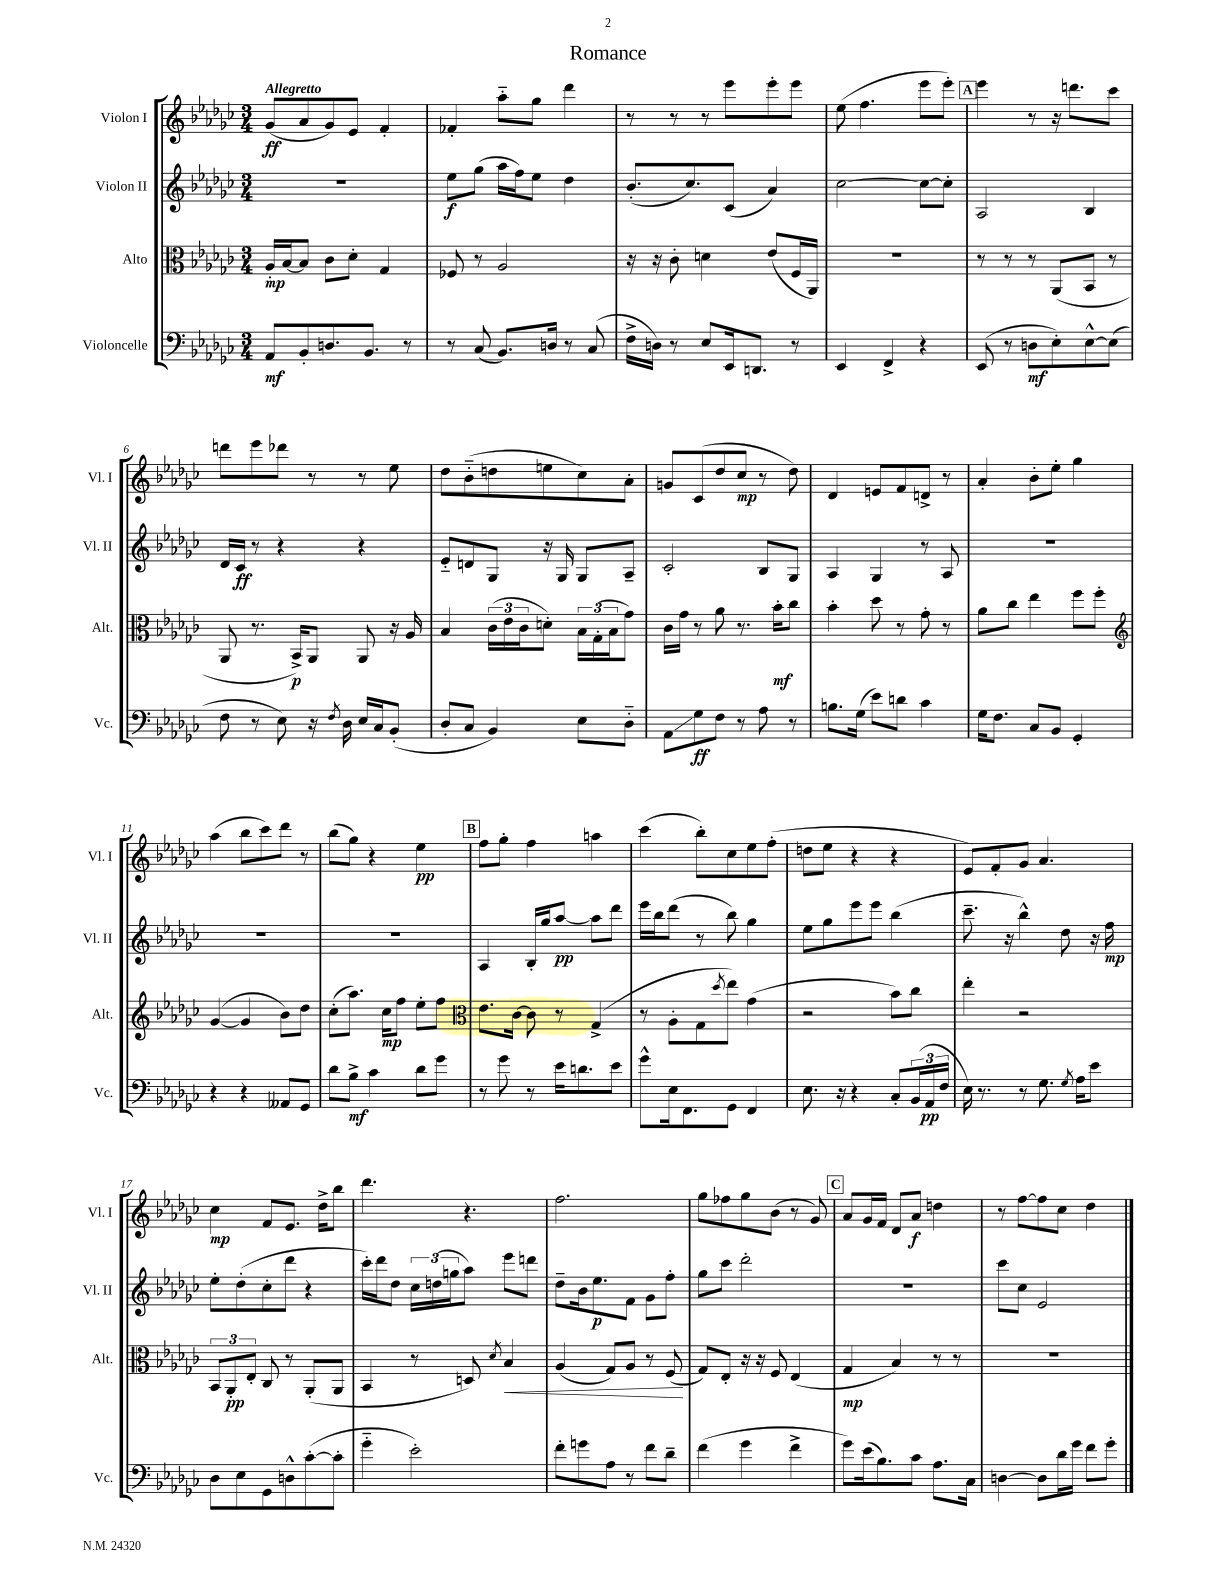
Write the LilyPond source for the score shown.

\header { title = "Romance" }
<<
\new StaffGroup <<
\new Staff = "s0" \with { instrumentName = "Violon I" shortInstrumentName = "Vl. I" } {
    \clef treble \key ges \major \numericTimeSignature \time 3/4 \tempo "Allegretto"
    ges'8\ff( aes'8 ges'8) ees'8 f'4-. |
    fes'4-. aes''8-_ ges''8 des'''4 |
    r8 r8 r8 ees'''8 ees'''8-. ees'''8 |
    ees''8( f''4. ees'''8 ees'''8-.) |
    \mark \markup { \box "A" } ees'''4 r8 r16 d'''8. ces'''8 |
    d'''8 ees'''8 des'''8 r8 r8 ees''8 |
    des''8 bes'8-_( d''8 e''8 ces''8) aes'8-. |
    g'8 ces'8( des''8 ces''8\mp r8 des''8) |
    des'4 e'8 f'8 d'8-> r8 |
    aes'4-. bes'8-. ees''8-. ges''4 |
    aes''4( bes''8 ces'''8) des'''8 r8 |
    bes''8( ges''8) r4 ees''4\pp |
    \mark \markup { \box "B" } f''8 ges''8-. f''4 a''4 |
    ces'''4( bes''8-.) ces''8 ees''8 f''8-.( |
    d''8 ees''8 r4 r4 |
    ees'8) f'8-. ges'8 aes'4. |
    ces''4\mp f'8 ees'8. des''16-> bes''8 |
    des'''4. r4. |
    f''2. |
    ges''8 fes''8 ges''8 bes'8( r8 ges'8) |
    \mark \markup { \box "C" } aes'8 ges'16 f'16 des'8 aes'8\f d''4 |
    r8 f''8~ f''8 ces''8 des''4 \bar "|." |
}
\new Staff = "s1" \with { instrumentName = "Violon II" shortInstrumentName = "Vl. II" } {
    \clef treble \key ges \major \numericTimeSignature \time 3/4
    R2. |
    ees''8\f ges''8( aes''16 f''16) ees''8 des''4 |
    bes'8.-.( ces''8.) ces'8( aes'4) |
    ces''2~ ces''8~ ces''8-. |
    \mark \markup { \box "A" } aes2 bes4 |
    des'16 ces'16\ff r8 r4 r4 |
    ees'8-_ d'8 ges8 r16 ges16 ges8 aes8-- |
    ces'2-. bes8 ges8 |
    aes4 ges4 r8 aes8 |
    R2. |
    R2. |
    R2. |
    \mark \markup { \box "B" } aes4 bes16-. ges''16 aes''8~\pp aes''8 des'''8 |
    ees'''16 bes''16 des'''8( r8 bes''8) ges''4 |
    ees''8 ges''8 ees'''8 ees'''8 bes''4( |
    ces'''8.-- r16 bes''4-^) des''8 r16 f''16\mp |
    ees''8-. des''8-.( ces''8-. des'''8 r4 |
    ces'''16-.) des'''16 des''8 \tuplet 3/2 { ces''16 d''16( g''16 } aes''8) ees'''8 d'''8 |
    des''8-- bes'16 ees''8.\p f'8 ges'8 f''8-. |
    ges''8 ces'''8 des'''2-. |
    \mark \markup { \box "C" } R2. |
    ces'''8 ces''8 ees'2 \bar "|." |
}
\new Staff = "s2" \with { instrumentName = "Alto" shortInstrumentName = "Alt." } {
    \clef alto \key ges \major \numericTimeSignature \time 3/4
    aes16-.\mp bes16~ bes8 ces'8 des'8-. ges4 |
    fes8 r8 aes2 |
    r16 r16 ces'8-. d'4 ees'8( f16 aes,16) |
    R2. |
    \mark \markup { \box "A" } r8 r8 r8 aes,8( bes,8 r8 |
    aes,8 r8. bes,16->\p) aes,8 aes,8 r16 aes16 |
    bes4 \tuplet 3/2 { ces'16( ees'16 ces'16 } d'8-.) \tuplet 3/2 { bes16 ges16-.( bes16 } ges'8) |
    ces'16 ges'16 r8 aes'8 r8. bes'16-.\mf ces''8 |
    bes'4-. des''8 r8 ges'8-. r8 |
    aes'8 ces''8 ees''4 f''8 f''8-. |
    \clef treble ges'4~( ges'4 bes'8) des''8 |
    ces''8-.( aes''8.) ces''16\mp f''8 ees''8-. f''8 |
    \mark \markup { \box "B" } \clef alto ees'8. ces'16~ ces'8 r8 ges4->( |
    r8 aes8-. ges8 \acciaccatura { des''8 } ees''8) ges'4( |
    r2 bes'8) ces''8 |
    ees''4-. r2 |
    \tuplet 3/2 { bes,8 aes,8-.\pp ees8-. } ces8 r8 aes,8-.( aes,8 |
    bes,4 r8 d8) \acciaccatura { des'8 } bes4\< |
    aes4( ges8) aes8 r8 f8\!( |
    ges8) ees8-. r16 r16 f8 ees4( |
    \mark \markup { \box "C" } ges4\mp bes4) r8 r8 |
    R2. \bar "|." |
}
\new Staff = "s3" \with { instrumentName = "Violoncelle" shortInstrumentName = "Vc." } {
    \clef bass \key ges \major \numericTimeSignature \time 3/4
    aes,8\mf bes,8-. d8. bes,8. r8 |
    r8 ces8( bes,8.) d16 r8 ces8( |
    f16-> d16) r8 ees8 ees,16 d,8. r8 |
    ees,4 f,4-> r4 |
    \mark \markup { \box "A" } ees,8( r8 d8\mf ees8-.) ees8~-^ ees8( |
    f8 r8 ees8) r16 \acciaccatura { f8 } des16 ees16 ces16 bes,8-.( |
    des8-. ces8 bes,4) ees8 des8-_ |
    aes,8\glissando ges8\ff f8 r8 aes8 r8 |
    b8. ges16( ees'8) d'8 ces'4 |
    ges16 f8. ces8 bes,8 ges,4-. |
    r4 r4 aeses,8 ges,8 |
    des'8 bes8->\mf ces'4 des'8 ges'8 |
    \mark \markup { \box "B" } r8 ges'8 r8 ees'16 d'8. ees'8 |
    ges'8-^ ees16 f,8. ges,8 f,4 |
    ees8. r16 r4 ces8-. \tuplet 3/2 { bes,16( aes,16\pp f16 } |
    ees16) r8. r8 ges8. \acciaccatura { ges8 } aes16 ees'8 |
    des8 ees8 ges,8 d8-^ ces'8~-.( ces'8-. |
    ges'4-_ ees'2-.) |
    f'8-. g'8 aes8 r8 f'8 des'8-- |
    f'4( ges'4 f'4-> |
    \mark \markup { \box "C" } ges'8) ees'16( bes8.) ces'8 aes8. ces16 |
    d4~ d8 des'16 ges'16 f'8 ges'8-. \bar "|." |
}
>>
>>
